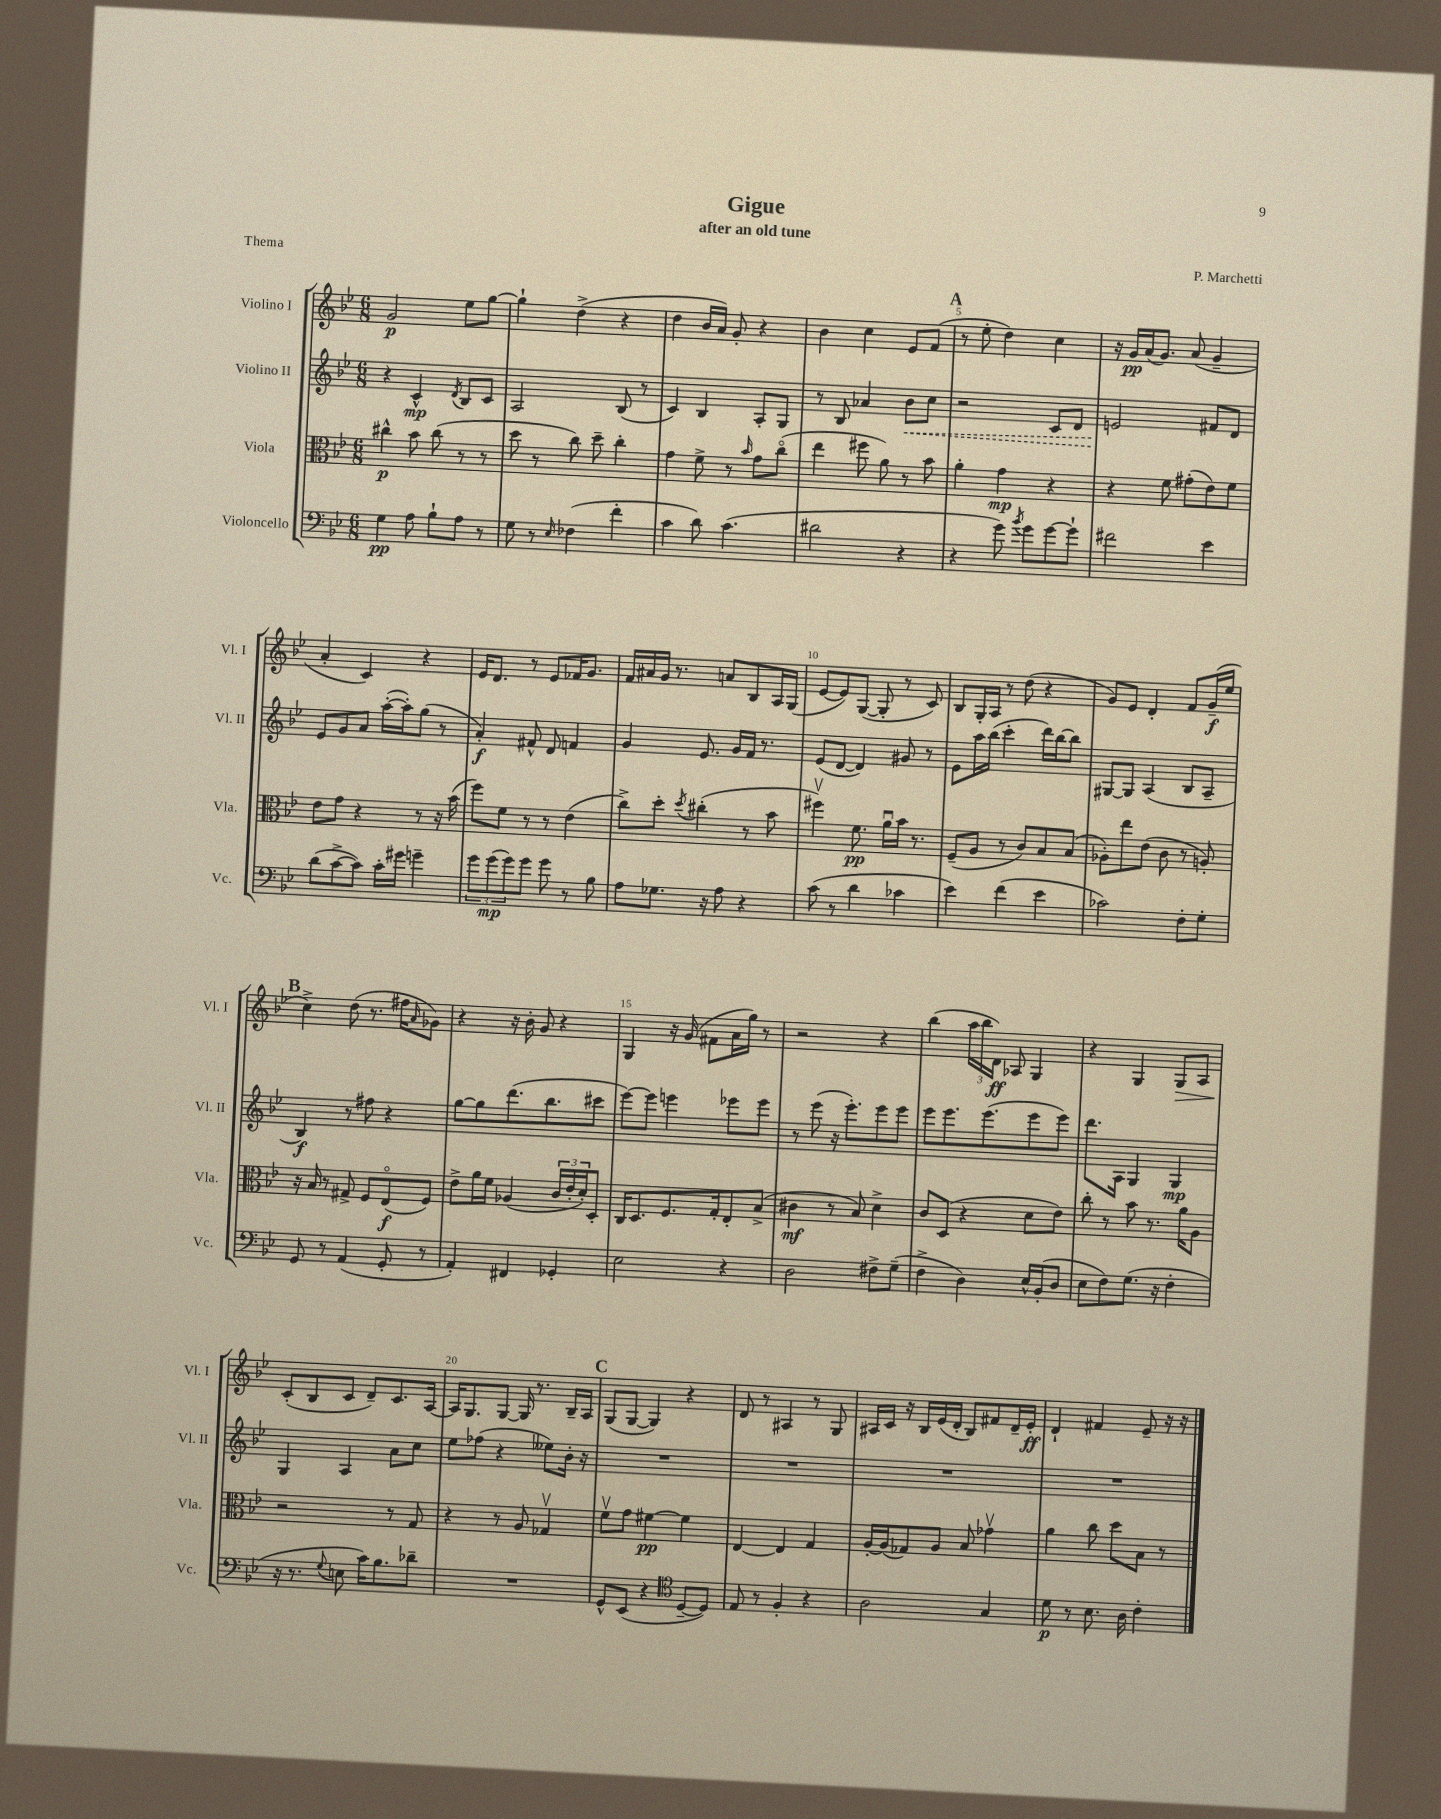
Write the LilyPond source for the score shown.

\header { title = "Gigue" composer = "P. Marchetti" subtitle = "after an old tune" piece = "Thema" }
<<
\new StaffGroup <<
\new Staff = "s0" \with { instrumentName = "Violino I" shortInstrumentName = "Vl. I" } {
    \clef treble \key bes \major \numericTimeSignature \time 6/8
    g'2\p ees''8 g''8~ |
    g''4-! d''4->( r4 |
    d''4 bes'16 a'16) g'8-. r4 |
    bes'4 c''4 ees'8 f'8( |
    \mark \markup { \bold "A" } r8 ees''8-. d''4) c''4 |
    r16 g'16\pp a'16( g'8.) a'8( g'4-- |
    a'4-. c'4) r4 |
    ees'16 d'8. r8 ees'8 fes'16 g'8. |
    f'16 ais'16 g'16 r8. a'8 bes8 a16 g16( |
    ees'8~ ees'8) g8~( g8-. r8 c'8) |
    bes8 g16-. a16 r8 d''8( r4 |
    g'8) ees'8 d'4-. f'8 g'16--\f( ees''16 |
    \mark \markup { \bold "B" } c''4->) d''8( r8. fis''16 \grace { a'16 } ges'8) |
    r4 r16 bes'16-. g'8 r4 |
    g4 r16 g'16( fis'8 a'16 g''16) r8 |
    r2 r4 |
    bes''4( \tuplet 3/2 { a''16 bes''16 d'16\ff) } aes8 g4 |
    r4 g4 g8\> a8 |
    c'8-.\!( bes8 c'8 d'8--) c'8. a16~ |
    a16 g8. g8~ g16 r8. bes16-- a16 |
    \mark \markup { \bold "C" } g8( g8~ g4) r4 |
    d'8 r8 ais4 r8 g8 |
    ais16 c'16 r16 bes16 ees'16( d'16-. bes8) fis'8 d'16-- ees'16-.\ff |
    d'4-! fis'4 ees'8-- r16 r16 \bar "|." |
}
\new Staff = "s1" \with { instrumentName = "Violino II" shortInstrumentName = "Vl. II" } {
    \clef treble \key bes \major \numericTimeSignature \time 6/8
    r4 c'4-^\mp \acciaccatura { d'8 } bes8 c'8 |
    a2 bes8( r8 |
    c'4) bes4 a8-. g8 |
    r8 bes8 aes'4 \once \override Hairpin.style = #'dashed-line bes'8\< c''8 |
    \mark \markup { \bold "A" } r2 c'8 d'8 |
    e'2\! fis'8 d'8 |
    ees'8 g'8 a'8 a''16~-.( a''16-.) g''8( r8 |
    a'4-.\f) fis'8-^ d'8 f'4 |
    g'4 ees'8. g'16 f'16 r8. |
    ees'8( d'8~ d'4) gis'8 r8 |
    ees'8 a''16 bes''16( c'''4-. d'''16) bes''16~ bes''8 |
    gis8~ gis8 a4( bes8 a8-- |
    \mark \markup { \bold "B" } bes4\f) r8 fis''8 r4 |
    g''8~ g''8 d'''8.( bes''8. cis'''8 |
    ees'''8~) ees'''8 e'''4 ees'''8 ees'''8 |
    r8 ees'''8( r16 ees'''8.-.) ees'''8 ees'''8 |
    ees'''8 ees'''8. ees'''8.( ees'''8 ees'''8) |
    d'''8. a16 g4 g4\mp |
    g4 a4 a'8 c''8 |
    ees''8 fes''8( r4 eeses''8) bes'16-. r16 |
    \mark \markup { \bold "C" } R2. |
    R2. |
    R2. |
    R2. \bar "|." |
}
\new Staff = "s2" \with { instrumentName = "Viola" shortInstrumentName = "Vla." } {
    \clef alto \key bes \major \numericTimeSignature \time 6/8
    cis''4-^\p bes'8 cis''8( r8 r8 |
    d''8 r8 c''8) d''8-- c''4-. |
    g'4 f'8-> r8 \grace { bes'16 } g'8 c''8\flageolet( |
    ees''4 fis''8 a'8) r8 bes'8 |
    \mark \markup { \bold "A" } a'4-. g'4\mp r4 |
    r4 f'8 gis'8-.( ees'8) f'8 |
    ees'8 g'8 r4 r8 r16 bes'16( |
    f''8) f'8 r8 r8 ees'4( |
    c''8->) d''8-. \acciaccatura { d''8 } cis''4-.( r8 bes'8 |
    fis''4\upbow) f'8.\pp a'16\downbow bes'16 r8. |
    f8--( a8 r8 c'8) bes8 bes8( |
    aes8-.) ees''8 ees'8( c'8 r8 a8-.) |
    \mark \markup { \bold "B" } r16 bes16 r8 gis8-> f8 ees8\flageolet\f( f8) |
    ees'8-> a'16 f'16 aes4( \tuplet 3/2 { c'16 ees'16-. d'16-.) } d8-. |
    c16 d8. f8. g16-. ees8-. bes8->( |
    cis'4\mf r8 bes8) d'4-> |
    c'8 d8( r4 d'8 ees'8) |
    c''8-. r8 bes'8 r8. a'16 a8 |
    r2 r8 g8 |
    r4 r8 a8 ges4\upbow |
    \mark \markup { \bold "C" } f'8\upbow g'8 fis'4~\pp fis'4 |
    ees4~ ees4 g4 |
    a16~-. a16( ges8) a8 bes8 ges'4\upbow |
    a'4 c''8 d''8 bes8 r8 \bar "|." |
}
\new Staff = "s3" \with { instrumentName = "Violoncello" shortInstrumentName = "Vc." } {
    \clef bass \key bes \major \numericTimeSignature \time 6/8
    g4\pp a8 bes8-! a8 r8 |
    g8 r8 \grace { ees16 } fes4( f'4-. |
    c'4 d'8) c'4.( |
    dis'2 r4 |
    \mark \markup { \bold "A" } r4 g'8) \acciaccatura { bes'8 } g'8 g'8~ g'8-! |
    fis'2 ees'4 |
    d'8( c'8~-> c'8) c'16-. gis'16 g'4-- |
    \tuplet 3/2 { g'8 g'8\mp( g'8) } g'8 g'8 r8 bes8 |
    a8 ges8. r16 a8 r4 |
    c'8( r8 d'4 ces'4 |
    ees'4) f'4( ees'4 |
    ces'2) f8-. g8-. |
    \mark \markup { \bold "B" } g,8 r8 a,4( g,8-. r8 |
    a,4-.) fis,4 ges,4-. |
    ees2 r4 |
    d2 fis8-> g8--( |
    f4-> d4) ees16-^ bes,16-.( d8 |
    ees8 f8) g8.( r16 f4-. |
    r16 r8. \appoggiatura { g8 } e8 c'16) bes8. des'8-- |
    R2. |
    \mark \markup { \bold "C" } g,8-^ ees,8( r4 \clef tenor d8~-- d8) |
    ees8 r8 f4-. r4 |
    a2 g4 |
    d'8\p r8 bes8. a16 c'4-. \bar "|." |
}
>>
>>
\layout { \context { \Score \override BarNumber.break-visibility = ##(#f #t #t) barNumberVisibility = #(every-nth-bar-number-visible 5) } }
